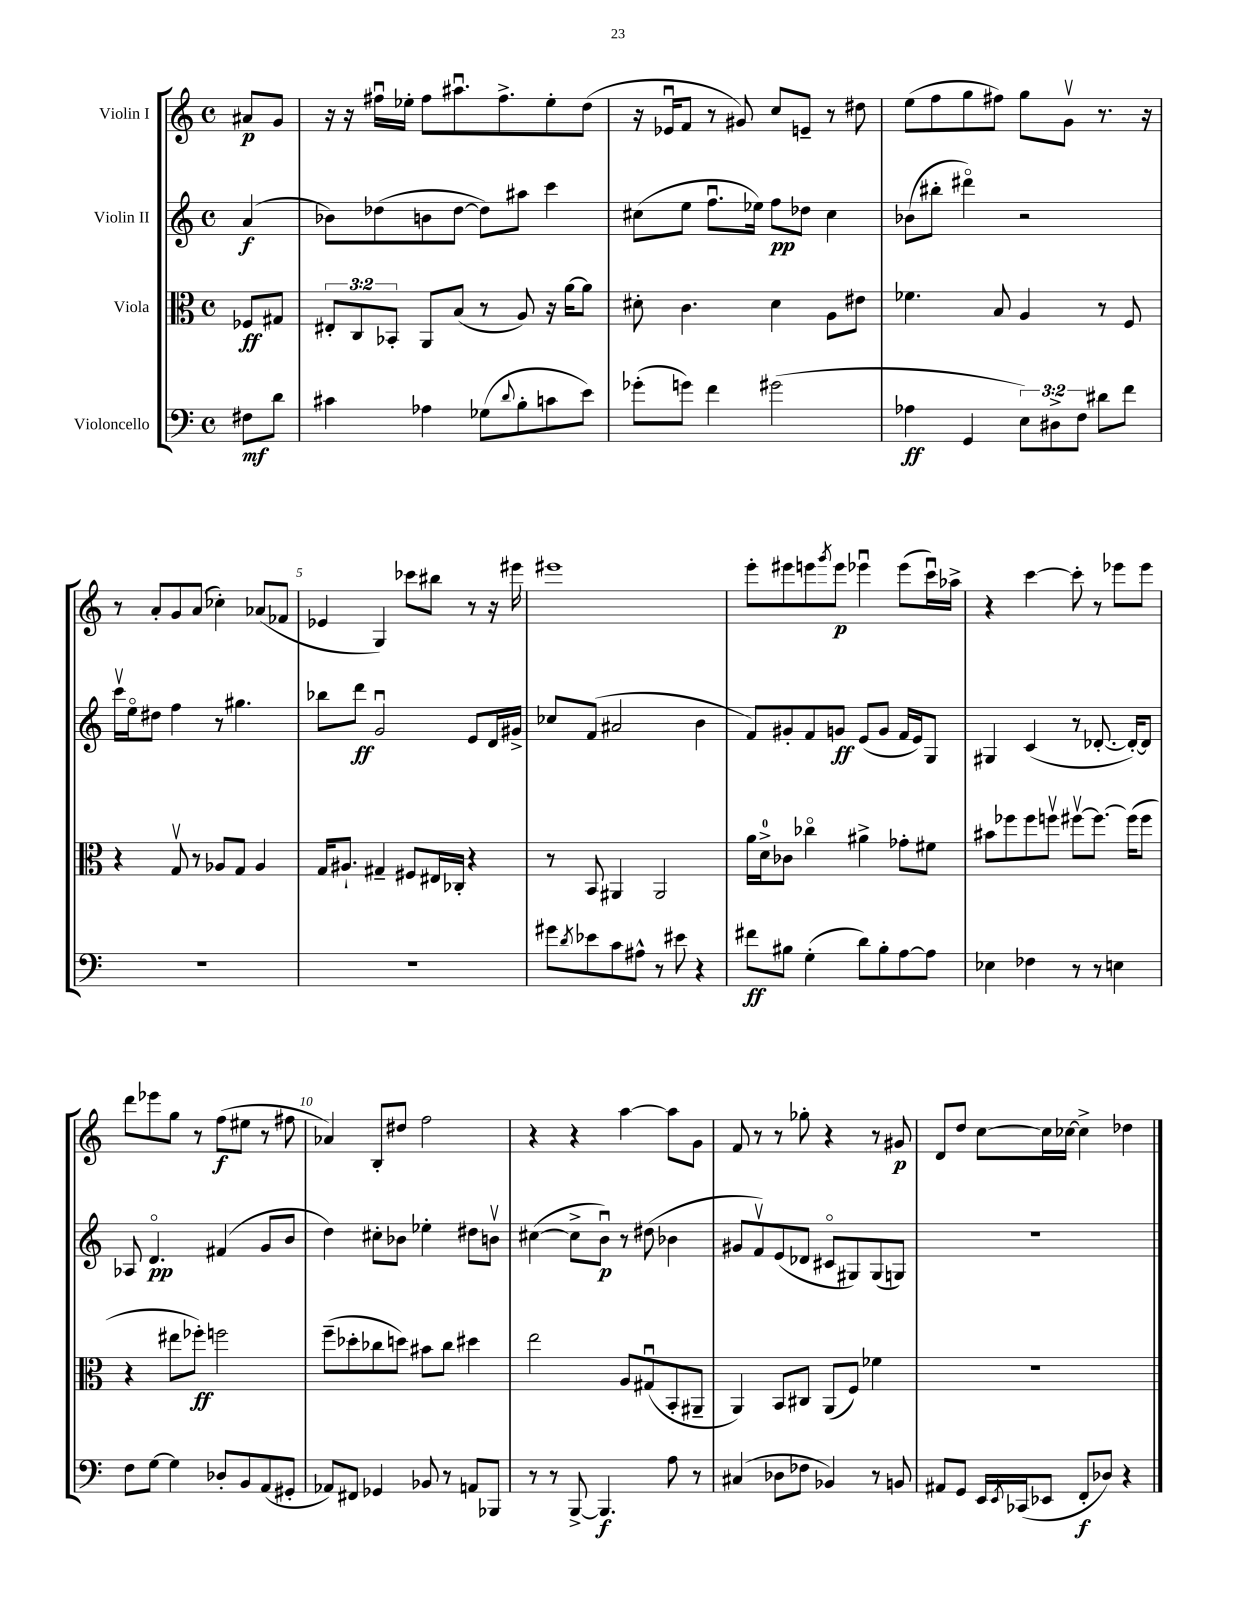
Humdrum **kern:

**kern	**kern	**kern	**kern
*staff4	*staff3	*staff2	*staff1
*clefF4	*clefC3	*clefG2	*clefG2
*k[]	*k[]	*k[]	*k[]
*M4/4	*M4/4	*M4/4	*M4/4
*met(c)	*met(c)	*met(c)	*met(c)
8F#	8F-	(4a	8a#
8d	8G#	.	8g
=	=	=	=
4c#	12E#'	8b-)	16r
.	.	.	16r
.	12C	.	.
.	.	(8dd-	16ff#u
.	12BB-'	.	.
.	.	.	16ee-'
4A-	8AA	8b	8ff#
.	(8B	[8dd-	8.aa#u
(8G-	8r	8dd-])	.
.	.	.	8.ff#^
8qqd	.	.	.
8B'	8A)	8aa#	.
8c	16r	4ccc	8ee-'
.	[16a	.	.
8e)	8a]	.	(8dd
=	=	=	=
(8g-'	8d#'	(8cc#	16r
.	.	.	16e-u
8g)	4.c	8ee	8f
4f	.	8.ffu	8r
.	.	.	8g#)
.	.	16ee-)	.
(2g#	4d#	8ff	8cc
.	.	8dd-	8e~
.	8A	4cc#	8r
.	8e#	.	8dd#
=	=	=	=
4A-	4.f-	(8b-	(8ee
.	.	8bb#'	8ff
4GG	.	4ddd#o)	8gg
.	8B	.	8ff#)
12E)	4A	2r	8gg
12D#^	.	.	.
.	.	.	8gv
12F	.	.	.
8d#	8r	.	8.r
8f	8F	.	.
.	.	.	16r
=	=	=	=
1r	4r	16cccv	8r
.	.	16eeo	.
.	.	8dd#	8a'
.	8Gv	4ff	8g
.	8r	.	(8a
.	8A-	8r	4cc-')
.	8G	4.gg#	.
.	4A-	.	(8a-
.	.	.	8f-
=	=	=	=
1r	16G	8bb-	4e-
.	8.A#`	.	.
.	.	8ddd	.
.	4G#~	2gu	4G)
.	8F#	.	8ccc-
.	16E#	.	8bb#
.	16C-'	.	.
.	4r	8e	8r
.	.	16d	16r
.	.	16g#^	16eee#
=	=	=	=
8g#	8r	8cc-	1eee#
8qd	.	.	.
8e-	8BB	(8f	.
8c	4AA#	2a#	.
8A#^^	.	.	.
8r	2AA#	.	.
8e#	.	.	.
4r	.	4b	.
=	=	=	=
8f#	16a	8f)	8eee'
.	16d^	.	.
8B#	8c-	8g#'	8eee#
(4G'	4cc-o	8f	8eee
.	.	.	8qggg
.	.	8g	8eee
8d)	4a#^	(8e	4eee-u
8B#'	.	8g	.
[8A	8g-'	16f	(8eee-
.	.	16e)	.
8A]	8f#	8G	16cccu)
.	.	.	16aa-^
=	=	=	=
4E-	8b#	4G#	4r
.	8ff-	.	.
4F-	8ff-	(4c	[4ccc
.	8ffv	.	.
8r	[8ff#v	8r	8ccc']
8r	8.ff#_	[8.d-'	8r
4E	.	.	8eee-
.	(16ff#]	16d-'_)	.
.	8ff#	8d-]	8eee-
=	=	=	=
8F	4r	8A-	8ddd
[8G	.	4.do	8eee-
4G]	8ee#	.	8gg
.	8ff-')	.	8r
8D-'	2ff	(4f#	(8ff
8BB	.	.	8ee#
(8AA	.	8g	8r
8GG#'	.	8b	8ff#
=	=	=	=
8AA-)	(8ff~	4dd)	4a-)
8FF#	8dd-'	.	.
4GG-	8cc-	8cc#'	8B'
.	8dd)	8b-	8dd#
8BB-	8b#	4ee-'	2ff
8r	8cc-	.	.
8AA	4dd#	8dd#	.
8BBB-	.	8bv	.
=	=	=	=
8r	2ee	([4cc#	4r
8r	.	.	.
[8BBB^	.	8cc#^]	4r
4.BBB]	.	8bu)	.
.	8A	8r	[4aa
.	(8G#u	(8dd#	.
8A	8BB'	4b-	8aa]
8r	8AA#~	.	8g
=	=	=	=
(4C#	4AA)	8g#	8f
.	.	8fv)	8r
8D-	8BB	(8e	8r
8F-	8C#	8d-	8gg-'
4BB-)	(8AA	8c#o	4r
.	8F)	8G#)	.
8r	4f-	(8G#	8r
8BB	.	8G)	8g#
=	=	=	=
8AA#	1r	1r	8d
8GG	.	.	8dd
16EE	.	.	[8cc
8qEE	.	.	.
(16CC-	.	.	.
8EE-	.	.	16cc]
.	.	.	[16cc-
8FF'	.	.	4cc-^]
8D-)	.	.	.
4r	.	.	4dd-
==	==	==	==
*-	*-	*-	*-
